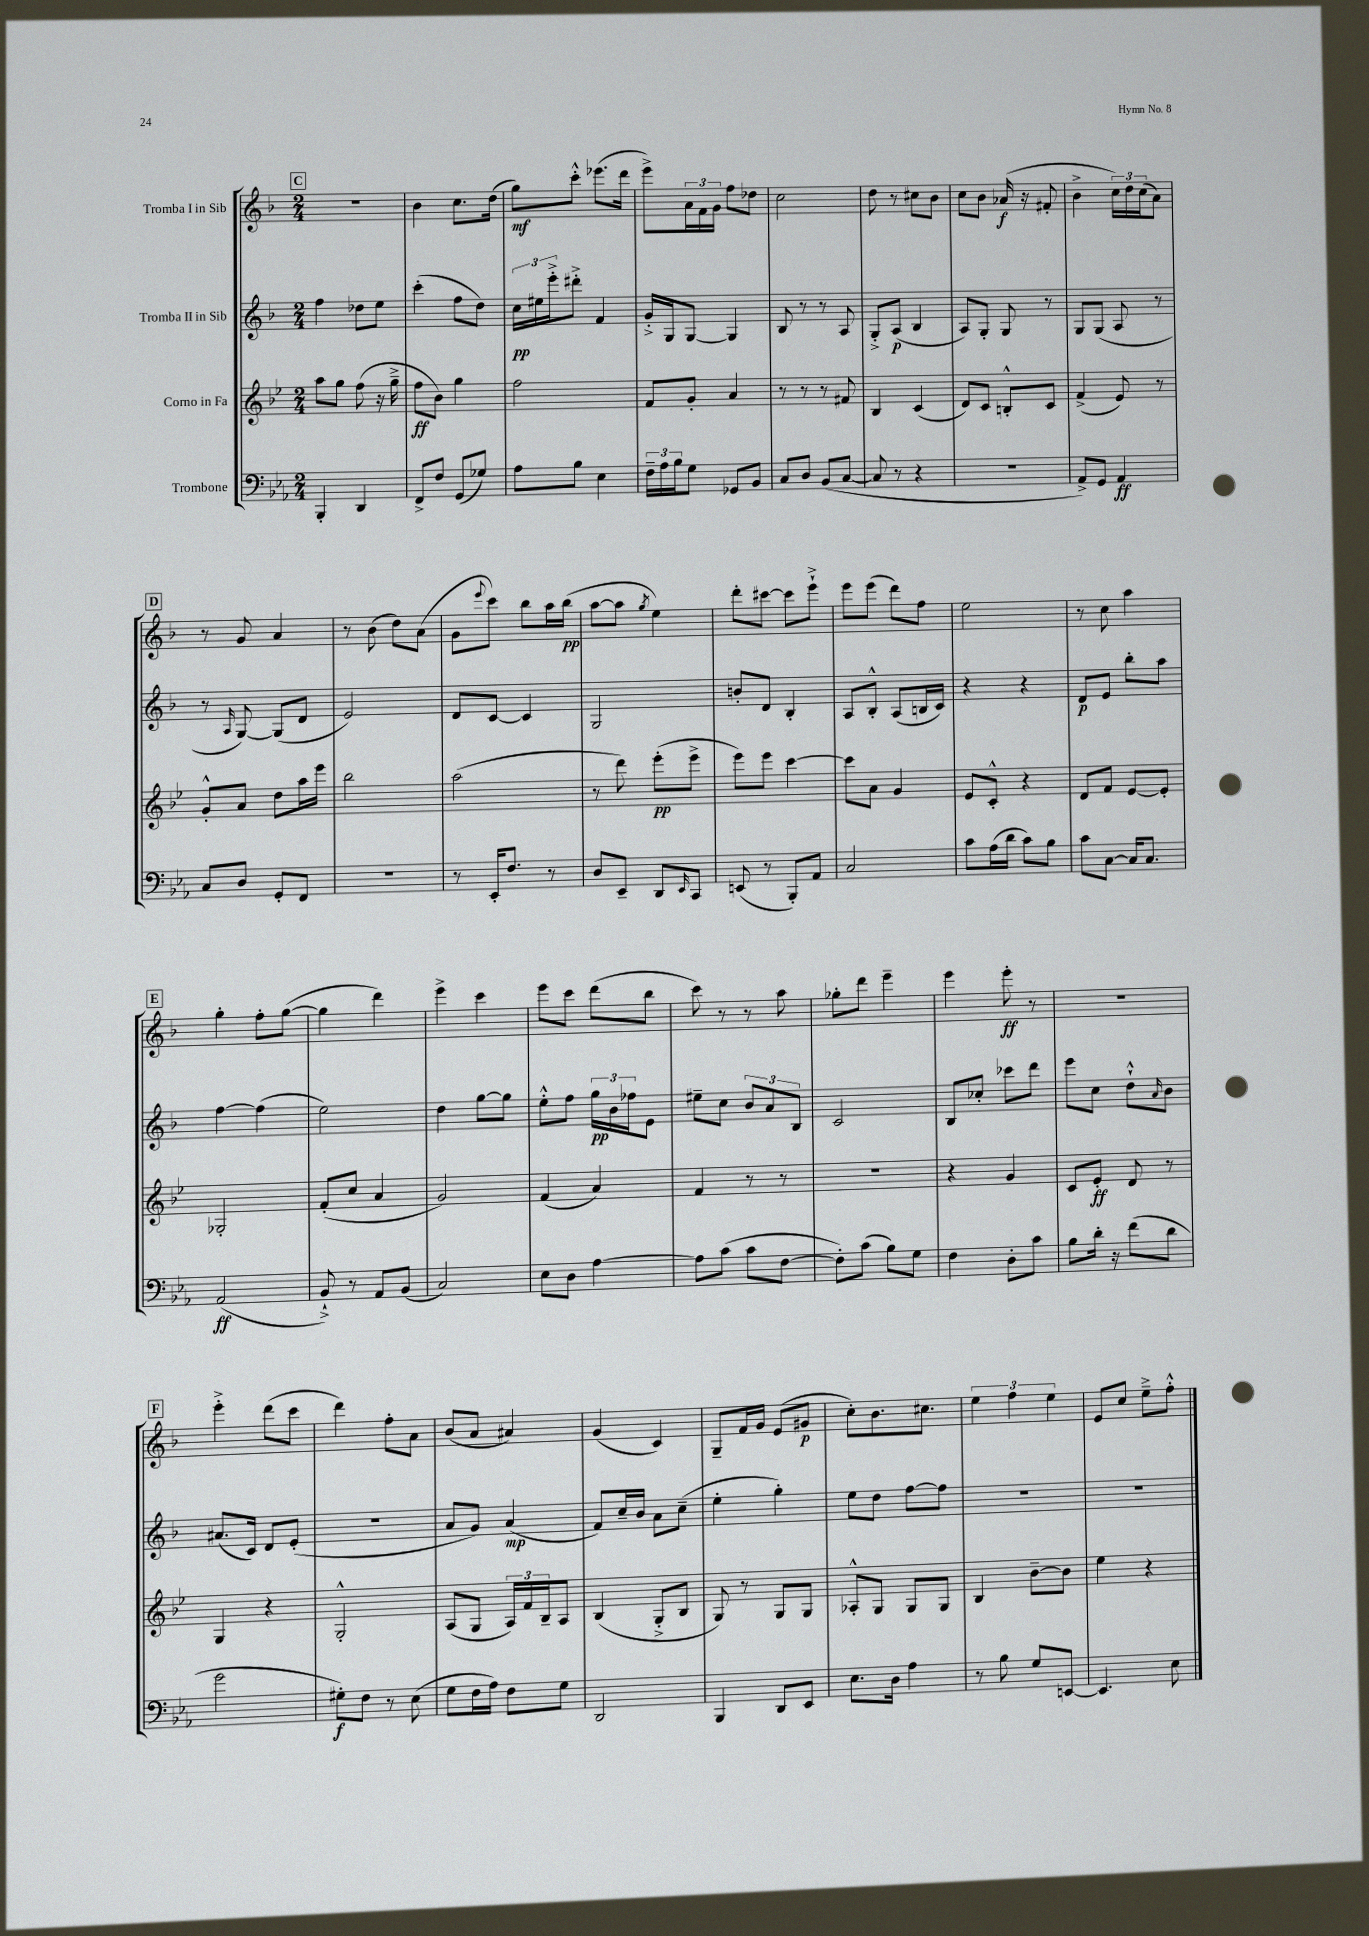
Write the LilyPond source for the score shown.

<<
\new StaffGroup <<
\new Staff = "s0" \with { instrumentName = "Tromba I in Sib" } {
    \clef treble \key f \major \numericTimeSignature \time 2/4
    \mark \markup { \box "C" } R2 |
    bes'4 c''8. d''16( |
    g''8\mf) c'''8-.-^ ees'''8.( d'''16 |
    e'''8->) \tuplet 3/2 { a'16 f'16 g'16 } f''8 des''8 |
    c''2 |
    d''8 r8 cis''8 bes'8 |
    c''8 bes'8 aes'16\f( r16 fis'8-. |
    bes'4-> \tuplet 3/2 { c''16) d''16 c''16( } a'8) |
    \mark \markup { \box "D" } r8 g'8 a'4 |
    r8 bes'8( d''8) a'8( |
    g'8 \appoggiatura { e'''8 } c'''8) bes''8 a''16 bes''16\pp( |
    a''8~ a''8 \acciaccatura { g''8 } e''4) |
    d'''8-. cis'''8~ cis'''8 e'''8-!-> |
    e'''8 e'''8( d'''8) f''8 |
    e''2 |
    r8 c''8 a''4 |
    \mark \markup { \box "E" } g''4-. f''8-. g''8~( |
    g''4 d'''4) |
    e'''4-> c'''4 |
    e'''8 c'''8 d'''8( bes''8 |
    c'''8) r8 r8 a''8 |
    ges''8-. d'''8 e'''4-- |
    e'''4 e'''8-.\ff r8 |
    r2 |
    \mark \markup { \box "F" } e'''4-.-> d'''8( c'''8 |
    d'''4) f''8-. a'8 |
    bes'8( a'8 ais'4) |
    g'4( c'4) |
    g8-- f'16 g'16 e'8( gis'8\p |
    c''8-.) bes'8. cis''8. |
    \tuplet 3/2 { e''4 f''4 e''4 } |
    e'8 c''8 e''8---> f''8-.-^ \bar "|." |
}
\new Staff = "s1" \with { instrumentName = "Tromba II in Sib" } {
    \clef treble \key f \major \numericTimeSignature \time 2/4
    \mark \markup { \box "C" } f''4 des''8 e''8 |
    c'''4-.( f''8 d''8) |
    \tuplet 3/2 { c''16\pp eis''16 e'''16-.-> } dis'''8-.-> f'4 |
    g'16-.-> g16 g8~ g4 |
    bes8 r8 r8 a8 |
    g8-.-> a8\p( bes4 |
    a8) g8-. g8 r8 |
    g8 g8( a8 r8 |
    \mark \markup { \box "D" } r8 \grace { a16 } g8~) g8( d'8 |
    e'2) |
    d'8 c'8~ c'4 |
    g2 |
    b'8-. d'8 bes4-. |
    a8 bes8-.-^ a8( b16 c'16) |
    r4 r4 |
    d'8\p e'8 bes''8-. a''8 |
    \mark \markup { \box "E" } f''4~ f''4( |
    e''2) |
    d''4 g''8~ g''8 |
    e''8-.-^ f''8 \tuplet 3/2 { g''16\pp bes'16 fes''16 } e'8 |
    eis''8-- c''8 \tuplet 3/2 { bes'8 a'8 bes8 } |
    c'2 |
    bes8 ces''8-. ces'''8 d'''8 |
    e'''8 c''8 d''8-!-^ \grace { a'16 } bes'8 |
    \mark \markup { \box "F" } ais'8.( c'16) d'8 e'8-.( |
    R2 |
    a'8 g'8) a'4\mp( |
    f'8) c''16-- bes'16 a'8 c''8--( |
    e''4-. g''4-.) |
    e''8 d''8 f''8~ f''8 |
    R2 |
    R2 \bar "|." |
}
\new Staff = "s2" \with { instrumentName = "Corno in Fa" } {
    \clef treble \key bes \major \numericTimeSignature \time 2/4
    \mark \markup { \box "C" } a''8 g''8 f''8( r16 g''16---> |
    f''8\ff bes'8) g''4 |
    f''2 |
    f'8 g'8-. a'4 |
    r8 r8 r8 fis'8 |
    bes4 c'4( |
    d'8) c'8 b8-.-^ c'8 |
    f'4->( ees'8) r8 |
    \mark \markup { \box "D" } g'8-.-^ a'8 d''8 a''16 ees'''16 |
    bes''2 |
    a''2( |
    r8 d'''8) ees'''8-.\pp( ees'''8-> |
    ees'''8) ees'''8 c'''4~ |
    c'''8 a'8 g'4 |
    ees'8 c'8-.-^ r4 |
    d'8 f'8 ees'8~ ees'8-. |
    \mark \markup { \box "E" } ges2-. |
    f'8-.( c''8 a'4 |
    g'2) |
    f'4( a'4) |
    f'4 r8 r8 |
    R2 |
    r4 g'4 |
    c'8 ees'8-.\ff d'8 r8 |
    \mark \markup { \box "F" } g4 r4 |
    g2-.-^ |
    a8( g8 \tuplet 3/2 { a16) f'16 bes16-- } a8 |
    bes4( g8-.-> bes8 |
    g8) r8 g8 g8 |
    aes8-.-^ g8 g8 g8 |
    bes4 bes'8~-- bes'8 |
    ees''4 r4 \bar "|." |
}
\new Staff = "s3" \with { instrumentName = "Trombone" } {
    \clef bass \key ees \major \numericTimeSignature \time 2/4
    \mark \markup { \box "C" } bes,,4-. d,4 |
    f,8-> f8 g,8( ges8) |
    aes8 bes8 ees4 |
    \tuplet 3/2 { f16-- aes16 bes16 } g8 ges,8 bes,8 |
    c8 d8 bes,8( c8~ |
    c8 r8 r4 |
    R2 |
    aes,8->) g,8 aes,4\ff |
    \mark \markup { \box "D" } c8 d8 g,8-. f,8 |
    r2 |
    r8 ees,16-. f8. r8 |
    d8 ees,8-- d,8 \grace { ees,16 } c,8 |
    e,8( r8 bes,,8-.) aes,8 |
    c2 |
    c'8 aes16( d'16 c'8) bes8 |
    c'8 c8~ c16 c8. |
    \mark \markup { \box "E" } aes,2\ff( |
    bes,8-!->) r8 aes,8 bes,8( |
    c2) |
    ees8 d8 aes4~ |
    aes8 c'8( c'8 f8~ |
    f8-.) c'8( bes8) g8 |
    f4 d8-. c'8 |
    bes8 d'16-. r16 f'8( d'8 |
    \mark \markup { \box "F" } g'2 |
    gis8-.\f) f8 r8 ees8( |
    g8 f16 aes16) f8 g8 |
    d,2 |
    bes,,4 d,8 ees,8 |
    ees8. d16 aes4 |
    r8 bes8 g8 e,8~ |
    e,4. ees8 \bar "|." |
}
>>
>>
